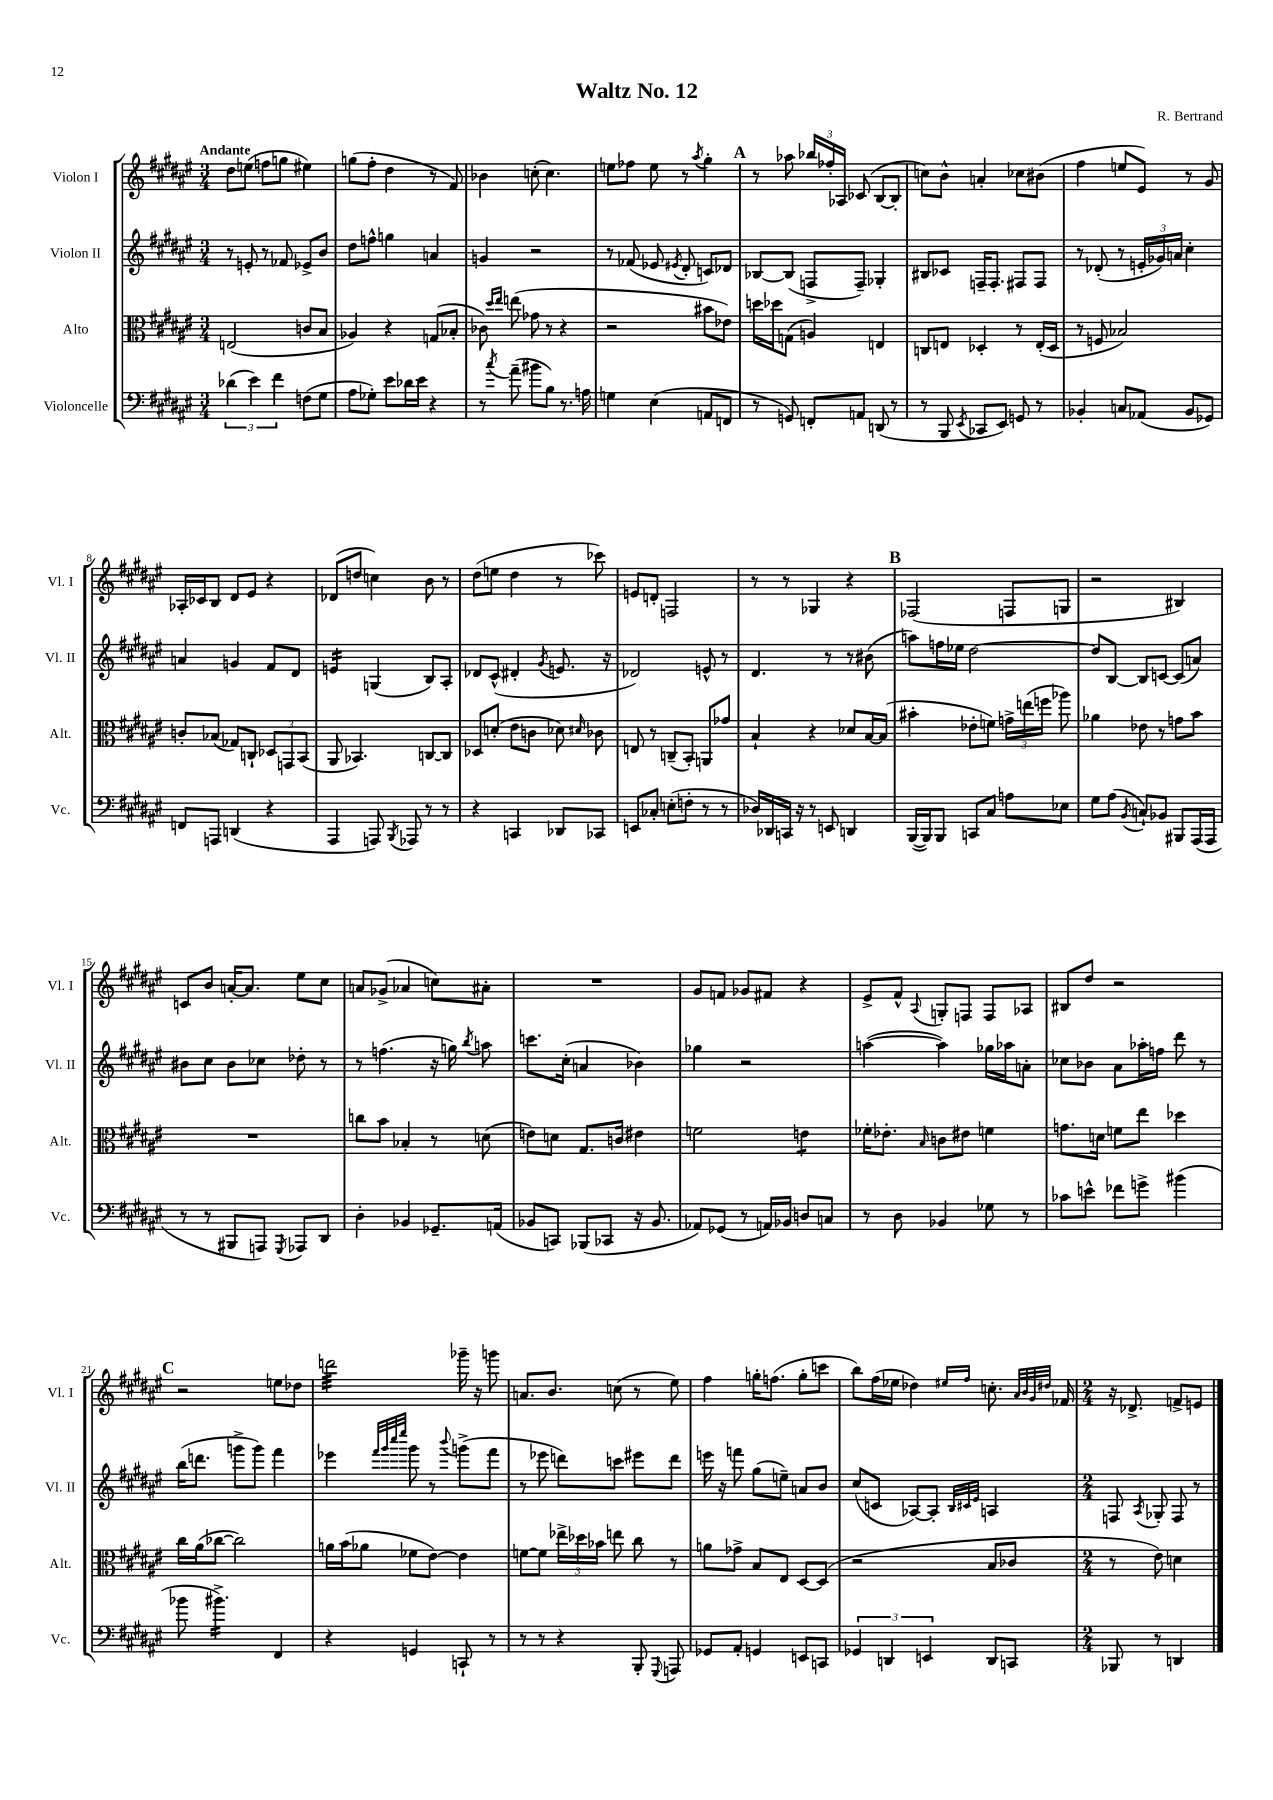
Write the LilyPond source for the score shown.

\header { title = "Waltz No. 12" composer = "R. Bertrand" }
<<
\new StaffGroup <<
\new Staff = "s0" \with { instrumentName = "Violon I" shortInstrumentName = "Vl. I" } {
    \clef treble \key fis \major \numericTimeSignature \time 3/4 \tempo "Andante"
    \autoBeamOff dis''8[ e''8]( f''8[ g''8] eis''4) |
    g''8[( fis''8]-. dis''4 r8 fis'8) |
    bes'4 c''8-.( c''4.) |
    e''8[ fes''8] e''8 r8 \acciaccatura { ais''8 } gis''4-. |
    \mark \markup { \bold "A" } r8 aes''8 \tuplet 3/2 { bes''16[ fes''16-. aes16] } ces'8( b8[~ b8]-. |
    c''8[) b'8]-^ a'4-. ces''8[ bis'8]( |
    fis''4 e''8[ eis'8]) r8 gis'8 |
    aes16[-. ces'16 b8] dis'8[ eis'8] r4 |
    des'8[( d''8] c''4) b'8 r8 |
    dis''8[( e''8] dis''4 r8 ces'''8) |
    e'8[ d'8]-. f2 |
    r8 r8 ges4 r4 |
    \mark \markup { \bold "B" } fes2( f8[ g8] |
    r2 bis4) |
    c'8[ b'8] a'16[~-. a'8.] eis''8[ cis''8] |
    a'8[ ges'8]->( aes'4 c''8[) ais'8]-. |
    R2. |
    gis'8[ f'8] ges'8[ fis'8] r4 |
    eis'8[-> fis'8]-^ \appoggiatura { ais8 } g8[-. f8] f8[ aes8] |
    bis8[ dis''8] r2 |
    \mark \markup { \bold "C" } r2 e''8[ des''8] |
    d'''2:32 ges'''16-- r16 g'''8 |
    a'8.[ b'8.] c''8( r8 eis''8) |
    fis''4 g''16[-. f''8.]( g''8[-. c'''8] |
    b''8[) fis''16( ees''16] des''4) \grace { eis''16[ fis''16] } c''8.-. \grace { ais'32[ b'32 gis'32 dis''32] } fes'16 |
    \numericTimeSignature \time 2/4 r16 des'8.-> f'8[-> e'8] \bar "|." |
}
\new Staff = "s1" \with { instrumentName = "Violon II" shortInstrumentName = "Vl. II" } {
    \clef treble \key fis \major \numericTimeSignature \time 3/4
    \autoBeamOff r8 e'8-. r8 fes'8 ees'8[-> b'8] |
    dis''8[ f''8]-^ g''4 a'4 |
    g'4 r2 |
    r8 fes'8( ees'8 \acciaccatura { eis'8 } dis'8-. c'8[) des'8] |
    \mark \markup { \bold "A" } bes8[~ bes8]( f8[-> f8]--) ges4-. |
    bis8[ ces'8] f16[-- f8.]-. fis8[ fis8] |
    r8 des'8-.( r8 \tuplet 3/2 { e'16[-. ges'16) a'16] } cis''4-. |
    a'4 g'4 fis'8[ dis'8] |
    e'4:16 g4( b8[) ais8]-. |
    des'8[ cis'8]-^( dis'4-. \acciaccatura { gis'8 } e'8. r16 |
    des'2) e'8-^ r8 |
    dis'4. r8 r8 bis'8( |
    \mark \markup { \bold "B" } a''8[) f''16 ees''16] dis''2~ |
    dis''8[ b8]~ b8[ c'8]~ c'8[( a'8]) |
    bis'8[ cis''8] bis'8[ ces''8] des''8-. r8 |
    r8 f''4.( r16 g''16) \acciaccatura { b''8 } a''8 |
    c'''8.[ cis''16]-.( a'4 bes'4) |
    ges''4 r2 |
    a''4~( a''4) ges''16[ aes''16 a'8]-. |
    ces''8[ bes'8] ais'8[ aes''16-. f''16] dis'''8 r8 |
    \mark \markup { \bold "C" } b''16[( d'''8.] g'''8[-> g'''8]) fis'''4 |
    ees'''4 \grace { fis'''32[ gis'''32 cis''''32 eis''''32] } gis'''8 r8 \appoggiatura { b'''8 } g'''8[->( fis'''8] |
    r8 ees'''8 d'''8[) c'''8] eis'''8[ d'''8] |
    e'''16 r16 f'''8 gis''8[( e''8]--) a'8[ b'8] |
    cis''8[( c'8] aes8[~) aes8]-. \grace { b32[ cis'32 eis'32] } a4 |
    \numericTimeSignature \time 2/4 f8 \acciaccatura { ais8 } ges8-. f8 r8 \bar "|." |
}
\new Staff = "s2" \with { instrumentName = "Alto" shortInstrumentName = "Alt." } {
    \clef alto \key fis \major \numericTimeSignature \time 3/4
    \autoBeamOff e2( c'8[ b8] |
    aes4) r4 g8[( bes8]-. |
    ces'8) \grace { dis''16[ eis''16] } e''8( ges'8 r8 r4 |
    r2 bis'8[ ees'8]) |
    \mark \markup { \bold "A" } d''16[ des''16 g8]( a4) e4 |
    c8[ e8] des4-. r8 e16[-.( des16] |
    r8 f8 bes2) |
    c'8[-. bes8]( ges8[) c8]-! \tuplet 3/2 { des8[ g,8 b,8]( } |
    ais,8 bes,4.) c8[~ c8] |
    des8[ d'8]-.( eis'8[ c'8] des'8) \grace { dis'16 } ces'8 |
    e8 r8 c8[--( b,8]-.) a,8[ ges'8] |
    b4-! r4 des'8[ b16~ b16]( |
    \mark \markup { \bold "B" } bis'4-. ees'8[-. f'8]) \tuplet 3/2 { g'16[-> e''16( f''16] } aes''8) |
    aes'4 ees'8 r8 g'8[ b'8] |
    R2. |
    c''8[ b'8] bes4-. r8 d'8( |
    e'8[) d'8] gis8.[ c'16] eis'4 |
    f'2 e'4:8 |
    fes'16[-. ees'8.]-. \grace { b16 } c'8[ eis'8] f'4 |
    g'8.[ d'16] f'8[ eis''8] des''4 |
    \mark \markup { \bold "C" } cis''16[ ais'16( ces''8]~ ces''2) |
    a'16[ b'16( aes'8] fes'8[ eis'8]~) eis'4 |
    f'8[~ f'8] \tuplet 3/2 { ees''16[-> des''16 bes'16] } e''8 cis''8 r8 |
    a'8[ ges'8]-> b8[ eis8] dis8[~ dis8]( |
    r2 b8[ ces'8] |
    \numericTimeSignature \time 2/4 r8 eis'8) d'4 \bar "|." |
}
\new Staff = "s3" \with { instrumentName = "Violoncelle" shortInstrumentName = "Vc." } {
    \clef bass \key fis \major \numericTimeSignature \time 3/4
    \autoBeamOff \tuplet 3/2 { des'4( eis'4) fis'4 } f8[( gis8] |
    ais8[ ges8]-.) eis'8[ des'16 eis'16] r4 |
    r8 \acciaccatura { cis''8 } ais'8--( bis'8[ b8]) r8. a16 |
    g4 eis4( a,8[ f,8] |
    \mark \markup { \bold "A" } r8 g,8) f,8[-. a,8] d,8( r8 |
    r8 b,,8 \acciaccatura { eis,8 } ces,8[ eis,8]) g,8 r8 |
    bes,4-. c8[ aes,8]( bes,8[ ges,8]) |
    f,8[ a,,8] d,4( r4 |
    ais,,4 a,,8) \acciaccatura { b,,8 } aes,,8 r8 r8 |
    r4 c,4 des,8[ ces,8] |
    e,8[ ces8]-. e8[-.( f8]-. r8 r8 |
    des16[) des,16 c,16] r16 r8 e,8 d,4 |
    \mark \markup { \bold "B" } b,,16[~( b,,16) b,,8] c,8[ cis8] a8[ ees8] |
    gis8[ ais8]( \acciaccatura { b,8 } c8[-!) bes,8] bis,,8[ ais,,16( ais,,16] |
    r8 r8 bis,,8[ a,,8]) \acciaccatura { gis,,8 } aes,,8[ dis,8] |
    dis4-. bes,4 ges,8.[-- a,16]( |
    bes,8[ c,8]) bes,,8[( ces,8] r16 bes,8. |
    aes,8[) ges,8]( r8 a,16[) bes,16] d8[ c8] |
    r8 dis8 bes,4 ges8 r8 |
    ces'8[ e'8]-^ fes'8[ g'8]-> bis'4( |
    \mark \markup { \bold "C" } bes'8 bis'4.:16->) fis,4 |
    r4 g,4 c,8-! r8 |
    r8 r8 r4 b,,8-. \appoggiatura { gis,,8 } a,,8 |
    ges,8[ ais,8]-. g,4 e,8[ c,8] |
    \tuplet 3/2 { ges,4 d,4 e,4 } d,8[ c,8] |
    \numericTimeSignature \time 2/4 bes,,8 r8 d,4 \bar "|." |
}
>>
>>
